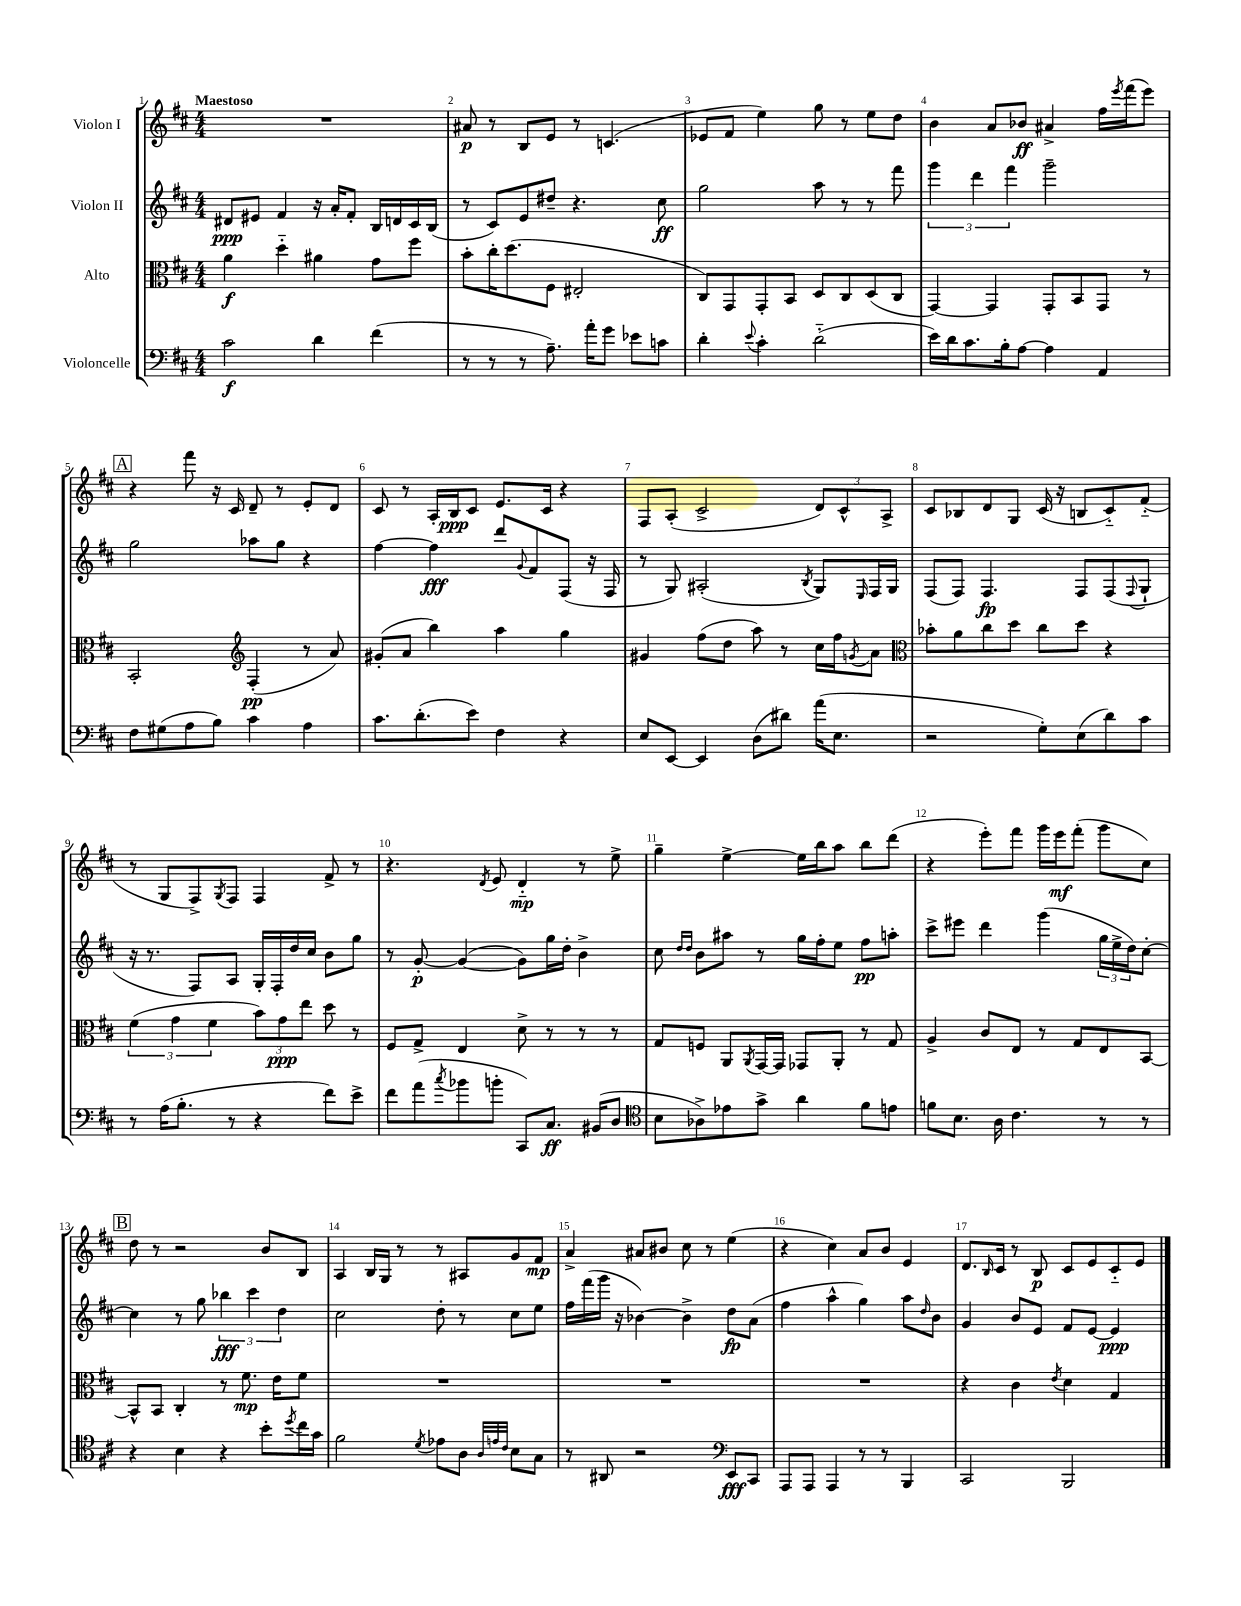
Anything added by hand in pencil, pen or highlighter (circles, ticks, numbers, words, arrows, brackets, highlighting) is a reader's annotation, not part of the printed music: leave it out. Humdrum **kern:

**kern	**kern	**kern	**kern
*staff4	*staff3	*staff2	*staff1
*clefF4	*clefC3	*clefG2	*clefG2
*k[f#c#]	*k[f#c#]	*k[f#c#]	*k[f#c#]
*M4/4	*M4/4	*M4/4	*M4/4
2c#\	4a\	8d#/L	1r
.	.	8e#/J	.
.	4dd'~\	4f#/	.
4d\	4a#\	16r	.
.	.	16a'/LK	.
.	.	8f#'/J	.
(4f#\	8g\L	16B/LL	.
.	.	16d/	.
.	8ff#\J	16c#/	.
.	.	(16B/JJ	.
=	=	=	=
8r	8b'\L	8r	8a#/
8r	16cc#'\K	8c#/L)	8r
.	(8.dd\	.	.
8r	.	8e/	8B/L
8.A~\)	8F#\J	8dd#~/J	8e/J
.	2E#'/	4.r	8r
16a'\LK	.	.	.
8g\J	.	.	(4.c/
8e-\L	.	.	.
8c\J	.	8cc#\	.
=	=	=	=
4d'\	8C#/L)	2gg\	8e-/L
.	8GG/	.	8f#/J
8qqe/	.	.	.
4c#'\	8GG'/	.	4ee\)
.	8BB/J	.	.
(2d'~\	8D/L	8aa\	8gg\
.	8C#/	8r	8r
.	(8D/	8r	8ee\L
.	8C#/J	8fff#\	8dd\J
=	=	=	=
16e\LL)	[4GG/)	6ggg\	4b\
16d\J	.	.	.
8.c#\	.	.	.
.	.	6ddd\	.
.	4GG/]	.	8a/L
16B'\k	.	.	.
.	.	6fff#\	.
[8A\J	.	.	8b-/J
4A\]	8GG'/L	2ggg~\	4a#^/
.	8BB/	.	.
4AA/	8GG/J	.	16ff#\LL
.	.	.	8qeee/
.	.	.	(16fff#\J
.	8r	.	8eee\J)
=	=	=	=
8F#\L	2BB'/	2gg\	4r
(8G#\	.	.	.
8A\	.	.	8fff#\
8B\J)	.	.	16r
.	.	.	16c#/
*	*clefG2	*	*
4c#\	(4F#'/	8aa-\L	8d~/
.	.	8gg\J	8r
4A\	8r	4r	8e'/L
.	8a/)	.	8d/J
=	=	=	=
8.c#\L	(8g#'/L	[4ff#\	8c#/
.	8a/J	.	8r
(8.d'\	.	.	.
.	4bb\)	4ff#\]	16A'/LL
.	.	.	16B/J
8e\J)	.	.	8c#/J
4F#\	4aa\	8ddd/L	8.e/L
.	.	8qqg/	.
.	.	8f#/	.
.	.	.	16c#/Jk
4r	4gg\	(8F#/J	4r
.	.	16r	.
.	.	16F#/	.
=	=	=	=
8E/L	4g#/	8r	8F#/L
[8EE/J	.	8G/)	(8A'/J
4EE/]	(8ff#\L	(2A#'/	2c#^/
.	8dd\J	.	.
(8D\L	8aa\)	.	.
8d#\J)	8r	.	.
.	.	8qB/	.
(16a\LK	16cc#\LL	8G/L)	12d/L)
8.E\J	16ff#\J	.	.
.	.	.	12c#^^/
.	8qg/	16qqE/	.
.	8a\J	16F#/L	.
.	.	.	12A^/J
.	.	16G/JJ	.
=	=	=	=
*	*clefC3	*	*
2r	8b-'\L	(8F#/L	8c#/L
.	8a\	8F#/J)	8B-/
.	8cc#\	4.F#/	8d/
.	8dd\J	.	8G/J
8G'\L)	8cc#\L	.	(16c#/
.	.	.	16r
(8E\	8dd\J	8F#/L	8B/L
8d\)	4r	(8F#/	8c#'~/)
.	.	8qqF#/	.
8c#\J	.	8G`/J	(8f#'~/J
=	=	=	=
8r	(6f#\	16r	8r
.	.	8.r	.
(16A\LK	.	.	8G/L
.	6g\	.	.
8.B'\J	.	.	.
.	.	8F#/L)	8F#^/)
.	6f#\	.	.
.	.	.	8qG/
8r	.	8A/J	8F#/J
4r	12b\L)	16G'/LL	4F#/
.	.	16F#'/	.
.	12g\	.	.
.	.	16dd/	.
.	12ee\J	.	.
.	.	16cc#/JJ	.
8f#\L)	8dd\	8b\L	8f#^/
8e^\J	8r	8gg\J	8r
=	=	=	=
8f#\L	8F#/L	8r	4.r
(8a\	8G^/J	[8g'/	.
8qcc#/	.	.	.
8b-\	4E/	(4g/_	.
.	.	.	8qd/
8b'\J	.	.	8e/
8CC#/L)	8d^\	8g\]L)	4d'~/
8.C#/J	8r	16gg\L	.
.	.	16dd'\JJ	.
.	8r	4b^\	8r
(16BB#/LK	.	.	.
8D/J	8r	.	8ee^\
=	=	=	=
*clefC4	*	*	*
8B\L	8G/L	8cc#\	4gg~\
.	.	16qqdd/LL	.
.	.	16qqdd/JJ	.
8A-^\)	8F/J	8b\L	.
8e-\	8AA/L	8aa#\J	[4ee^\
.	8qAA/	.	.
8g^\J	[16GG/L	8r	.
.	16GG/]JJ	.	.
4a\	8GG-/L	16gg\LL	16ee\]LL
.	.	16ff#'\J	16bb\J
.	8AA'/J	8ee\J	8aa\J
8f#\L	8r	8ff#\L	8bb\L
8e\J	8G/	8aa'\J	(8ddd\J
=	=	=	=
8f\L	4A^/	8ccc#^\L	4r
8.B\J	.	8eee#\J	.
.	8c#/L	4ddd\	8eee'\L)
16A\	.	.	.
4.c#\	8E/J	.	8fff#\J
.	8r	(4ggg\	16ggg\LL
.	.	.	16eee\J
.	8G/L	.	(8fff#'\J
8r	8E/	24gg\LL	8ggg\L
.	.	24ee^\	.
.	.	24dd\J)	.
8r	[8BB/J	[8cc#'\J	8cc#\J)
=	=	=	=
4r	8BB^^/]L	4cc#\]	8dd\
.	8BB/J	.	8r
4B\	4C#'/	8r	2r
.	.	8gg\	.
4r	8r	6bb-\	.
.	8.f#\	.	.
.	.	6ccc#\	.
8b'\L	.	.	8b/L
.	16e\LK	.	.
.	.	6dd\	.
8qdd/	.	.	.
16cc#\L	8f#\J	.	8B/J
16g\JJ	.	.	.
=	=	=	=
2f#\	1r	2cc#\	4A/
.	.	.	16B/LL
.	.	.	16G/JJ
.	.	.	8r
8qd/	.	.	.
8e-\L	.	8dd'\	8r
8A\J	.	8r	8A#/L
32qqA/LLL	.	.	.
32qqe/	.	.	.
32qqc#/JJJ	.	.	.
8B\L	.	8cc#\L	8g/
8G\J	.	8ee\J	8f#/J
=	=	=	=
8r	1r	16ff#\LL	4a^/
.	.	(16fff#\	.
8AA#/	.	16ggg\JJ	.
.	.	16r	.
2r	.	[4b-\)	8a#/L
.	.	.	8b#/J
.	.	4b-^\]	8cc#\
.	.	.	8r
*clefF4	*	*	*
8EE/L	.	8dd\L	(4ee\
8CC#/J	.	(8a\J	.
=	=	=	=
8AAA/L	1r	4ff#\	4r
8AAA/J	.	.	.
4AAA/	.	4aa^^\	4cc#\)
8r	.	4gg\)	8a/L
8r	.	.	8b/J
4BBB/	.	8aa\L	4e/
.	.	16qqdd/	.
.	.	8b\J	.
=	=	=	=
2CC#/	4r	4g/	8.d/L
.	.	.	16qqB/
.	.	.	16c#/Jk
.	4c#\	8b/L	8r
.	.	8e/J	8B/
.	8qe/	.	.
2BBB/	4d\	8f#/L	8c#/L
.	.	[8e/J	8e/
.	4G/	4e/]	8c#'~/
.	.	.	8e/J
==	==	==	==
*-	*-	*-	*-
